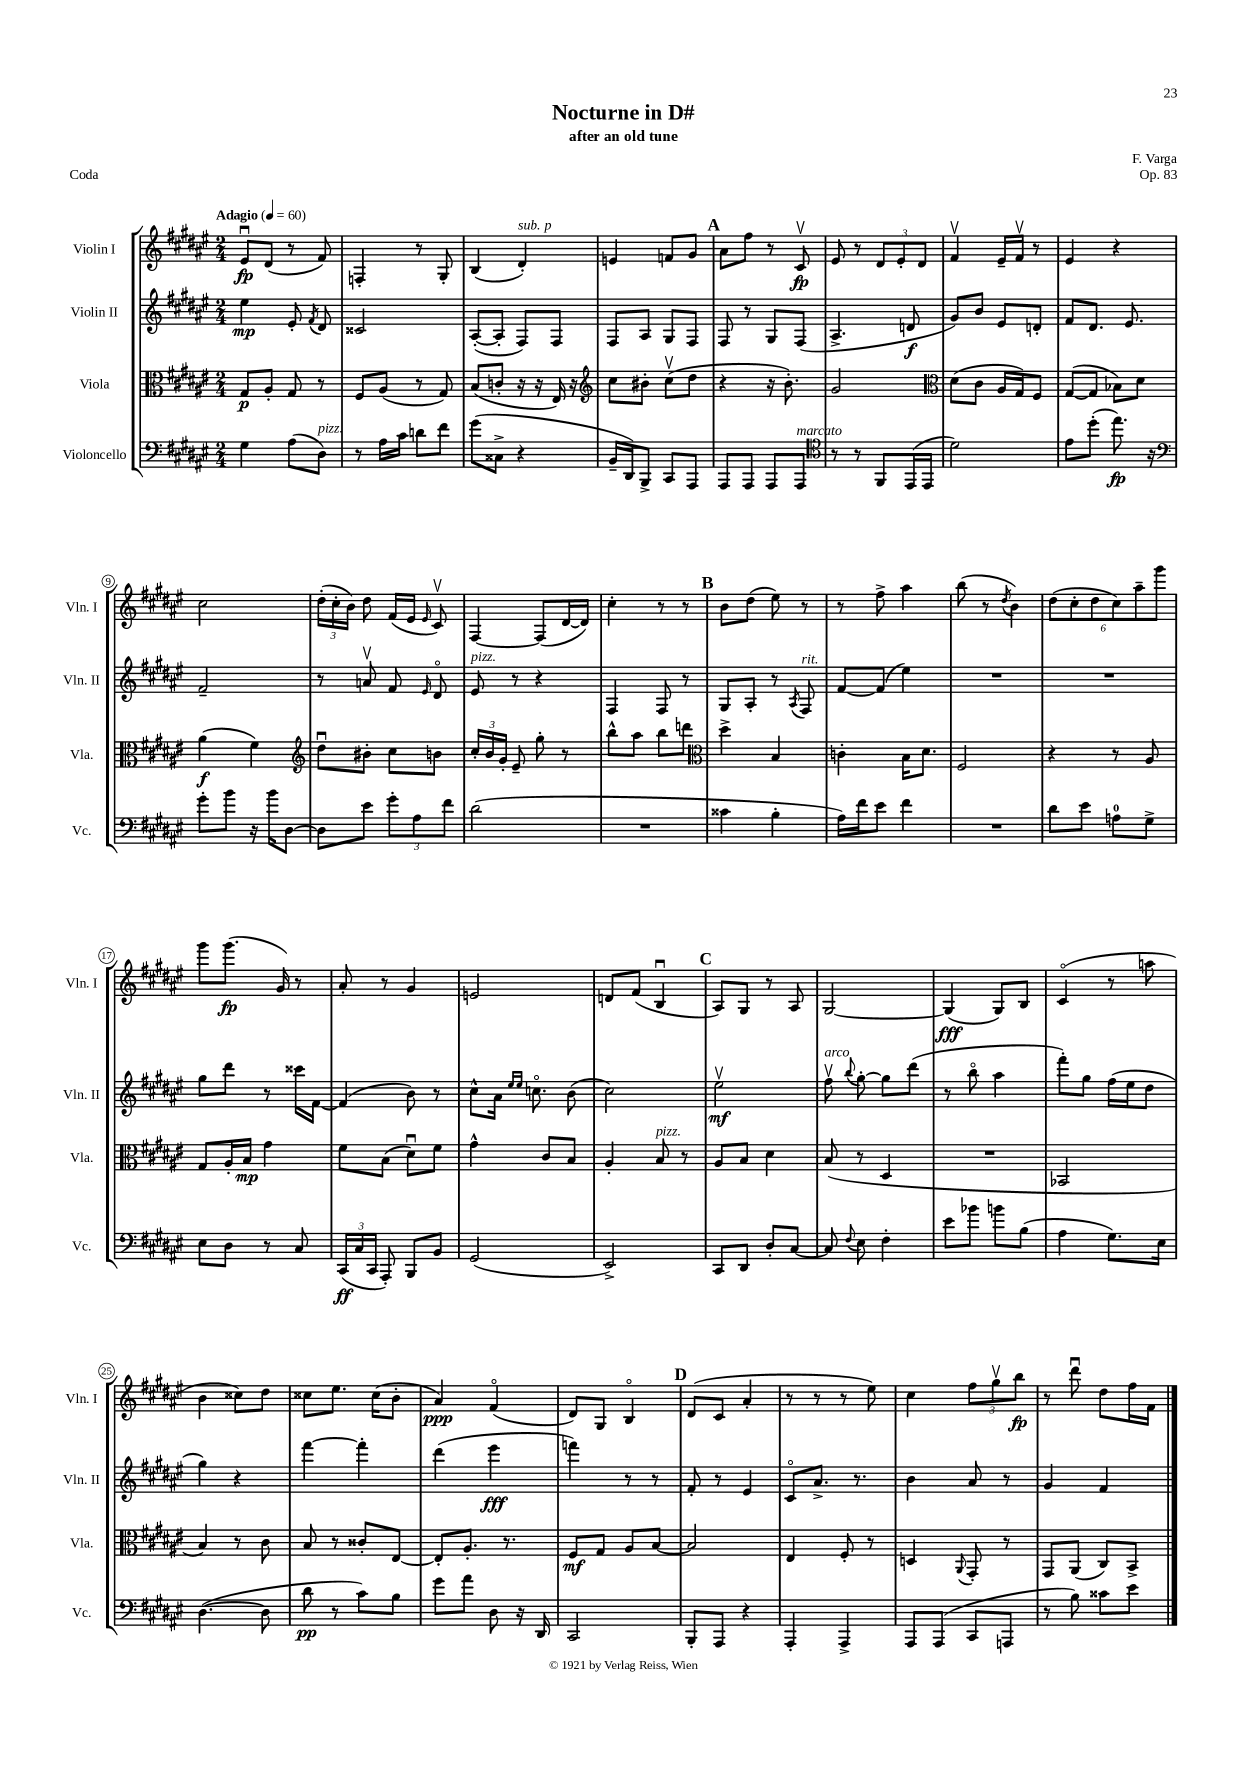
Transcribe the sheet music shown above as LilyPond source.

\header { title = "Nocturne in D#" composer = "F. Varga" subtitle = "after an old tune" opus = "Op. 83" piece = "Coda" }
<<
\new StaffGroup <<
\new Staff = "s0" \with { instrumentName = "Violin I" shortInstrumentName = "Vln. I" } {
    \clef treble \key fis \major \numericTimeSignature \time 2/4 \tempo "Adagio" 4 = 60
    \autoBeamOff eis'8[\downbow\fp dis'8]( r8 fis'8) |
    f4-. r8 gis8-. |
    b4( dis'4-.^\markup { \italic "sub. p" }) |
    e'4 f'8[ gis'8] |
    \mark \markup { \bold "A" } ais'8[ fis''8] r8 cis'8\upbow\fp |
    eis'8 r8 \tuplet 3/2 { dis'8[ eis'8-. dis'8] } |
    fis'4\upbow eis'16[-- fis'16]\upbow r8 |
    eis'4 r4 |
    cis''2 |
    \tuplet 3/2 { dis''16[-.( cis''16-. b'16]) } dis''8 fis'16[( eis'16] \grace { eis'16 } cis'8\upbow) |
    fis4~ fis8[( dis'16~ dis'16]) |
    cis''4-. r8 r8 |
    \mark \markup { \bold "B" } b'8[ dis''8]( eis''8) r8 |
    r8 fis''8-> ais''4 |
    b''8( r8 \acciaccatura { dis''8 } b'4) |
    \tuplet 6/4 { dis''8[( cis''8-. dis''8 cis''8) ais''8-- gis'''8] } |
    gis'''8[ gis'''8.]\fp( gis'16) r8 |
    ais'8-. r8 gis'4 |
    e'2 |
    d'8[ fis'8]( b4\downbow |
    \mark \markup { \bold "C" } ais8[) gis8] r8 ais8 |
    gis2~ |
    gis4\fff( gis8[) b8] |
    cis'4\flageolet( r8 a''8 |
    b'4 cisis''8[) dis''8] |
    cisis''8[ eis''8.] cisis''16[( b'8]-. |
    ais'4\ppp) fis'4\flageolet( |
    dis'8[) gis8] b4\flageolet |
    \mark \markup { \bold "D" } dis'8[( cis'8] ais'4-. |
    r8 r8 r8 eis''8) |
    cis''4 \tuplet 3/2 { fis''8[ gis''8\upbow b''8]\fp } |
    r8 dis'''8\downbow dis''8[ fis''16 fis'16] \bar "|." |
}
\new Staff = "s1" \with { instrumentName = "Violin II" shortInstrumentName = "Vln. II" } {
    \clef treble \key fis \major \numericTimeSignature \time 2/4
    \autoBeamOff eis''4\mp eis'8-. \acciaccatura { fis'8 } dis'8 |
    cisis'2 |
    ais8[~-.( ais8]-. fis8[) fis8] |
    fis8[ ais8] gis8[ fis8] |
    \mark \markup { \bold "A" } fis8 r8 gis8[ fis8]( |
    ais4.-> d'8\f |
    gis'8[) b'8] eis'8[ d'8]-. |
    fis'8[ dis'8.] eis'8. |
    fis'2-- |
    r8 a'8\upbow fis'8 \grace { eis'16 } dis'8\flageolet |
    eis'8^\markup { \italic "pizz." } r8 r4 |
    fis4 fis8 r8 |
    \mark \markup { \bold "B" } gis8[ ais8]-. r8 \acciaccatura { ais8 } fis8^\markup { \italic "rit." } |
    fis'8[~ fis'8]( eis''4) |
    R2 |
    R2 |
    gis''8[ dis'''8] r8 cisis'''16[ fis'16]~ |
    fis'4( b'8) r8 |
    cis''8[-^ ais'16] \grace { eis''16[ eis''16] } c''8.\flageolet b'8( |
    cis''2) |
    \mark \markup { \bold "C" } eis''2\upbow\mf |
    fis''8\upbow^\markup { \italic "arco" } \appoggiatura { b''8 } gis''8~-. gis''8[ dis'''8]( |
    r8 b''8\flageolet ais''4 |
    fis'''8[-.) gis''8] fis''16[( eis''16 dis''8] |
    gis''4) r4 |
    fis'''4~ fis'''4-. |
    dis'''4( eis'''4\fff |
    f'''4) r8 r8 |
    \mark \markup { \bold "D" } fis'8-. r8 eis'4 |
    cis'8[\flageolet ais'8.]-> r8. |
    b'4 ais'8 r8 |
    gis'4 fis'4 \bar "|." |
}
\new Staff = "s2" \with { instrumentName = "Viola" shortInstrumentName = "Vla." } {
    \clef alto \key fis \major \numericTimeSignature \time 2/4
    \autoBeamOff gis8[\p ais8]-. gis8 r8 |
    fis8[ ais8]( r8 gis8) |
    b8[( c'8]-. r16 r16 eis16) r16 |
    \clef treble cis''8[ bis'8]-. cis''8[\upbow( dis''8] |
    \mark \markup { \bold "A" } r4 r16 b'8.-.) |
    gis'2 |
    \clef alto dis'8[( cis'8] ais16[ gis16) fis8] |
    gis8[~( gis8] bes8[) dis'8] |
    ais'4\f( fis'4) |
    \clef treble dis''8[\downbow bis'8]-. cis''8[ b'8] |
    \tuplet 3/2 { cis''16[-. b'16 gis'16]-. } eis'8-- gis''8-. r8 |
    b''8[-^ ais''8] b''8[ d'''8] |
    \mark \markup { \bold "B" } \clef alto dis''4-> b4 |
    c'4-. b16[ dis'8.] |
    fis2 |
    r4 r8 ais8 |
    gis8[ ais16-. b16]\mp gis'4 |
    fis'8[ b8]( dis'8[\downbow) fis'8] |
    gis'4-^ cis'8[ b8] |
    ais4-. b8^\markup { \italic "pizz." } r8 |
    \mark \markup { \bold "C" } ais8[ b8] dis'4 |
    b8( r8 dis4 |
    R2 |
    bes,2 |
    b4) r8 cis'8 |
    b8 r8 cisis'8[-. eis8]~ |
    eis8[-. ais8.]-. r8. |
    fis8[\mf gis8] ais8[ b8]~ |
    \mark \markup { \bold "D" } b2 |
    eis4 fis8-. r8 |
    d4 \appoggiatura { ais,8 } gis,8-. r8 |
    gis,8[ ais,8]( cis8[) b,8]-> \bar "|." |
}
\new Staff = "s3" \with { instrumentName = "Violoncello" shortInstrumentName = "Vc." } {
    \clef bass \key fis \major \numericTimeSignature \time 2/4
    \autoBeamOff gis4 ais8[( dis8]^\markup { \italic "pizz." }) |
    r8 ais16[ cis'16] d'8[ fis'8] |
    gis'8[( cisis8]-> r4 |
    b,16[-- dis,16) b,,8]-> cis,8[ ais,,8] |
    \mark \markup { \bold "A" } ais,,8[ ais,,8] ais,,8[ ais,,8]^\markup { \italic "marcato" } |
    \clef tenor r8 r8 fis,8[ eis,16( eis,16] |
    dis'2) |
    eis'8[ dis''8]-.( eis''8.\fp) r16 |
    \clef bass gis'8[-. b'8] r16 b'16[ dis8]~ |
    dis8[ eis'8] \tuplet 3/2 { gis'8[-. ais8 fis'8] } |
    dis'2( |
    R2 |
    \mark \markup { \bold "B" } cisis'4 b4-. |
    ais16[) fis'16 eis'8] fis'4 |
    R2 |
    dis'8[ eis'8] a8[-0 gis8]-> |
    eis8[ dis8] r8 cis8 |
    \tuplet 3/2 { cis,16[\ff( cis16 cis,16] } ais,,8-.) b,,8[ b,8] |
    gis,2( |
    eis,2->) |
    \mark \markup { \bold "C" } cis,8[ dis,8] dis8[-. cis8]~ |
    cis8 \appoggiatura { fis8 } eis8 fis4-. |
    eis'8[ bes'8] b'8[ b8]( |
    ais4 gis8.[) eis16] |
    dis4.~( dis8 |
    dis'8\pp r8 cis'8[) b8] |
    gis'8[ ais'8] dis8 r16 dis,16 |
    cis,2 |
    \mark \markup { \bold "D" } b,,8[-. ais,,8] r4 |
    ais,,4-. ais,,4-> |
    ais,,8[ ais,,8]( cis,8[ a,,8] |
    r8 b8) cisis'8[ eis'8] \bar "|." |
}
>>
>>
\layout { \context { \Score \override BarNumber.stencil = #(make-stencil-circler 0.1 0.3 ly:text-interface::print) } }
